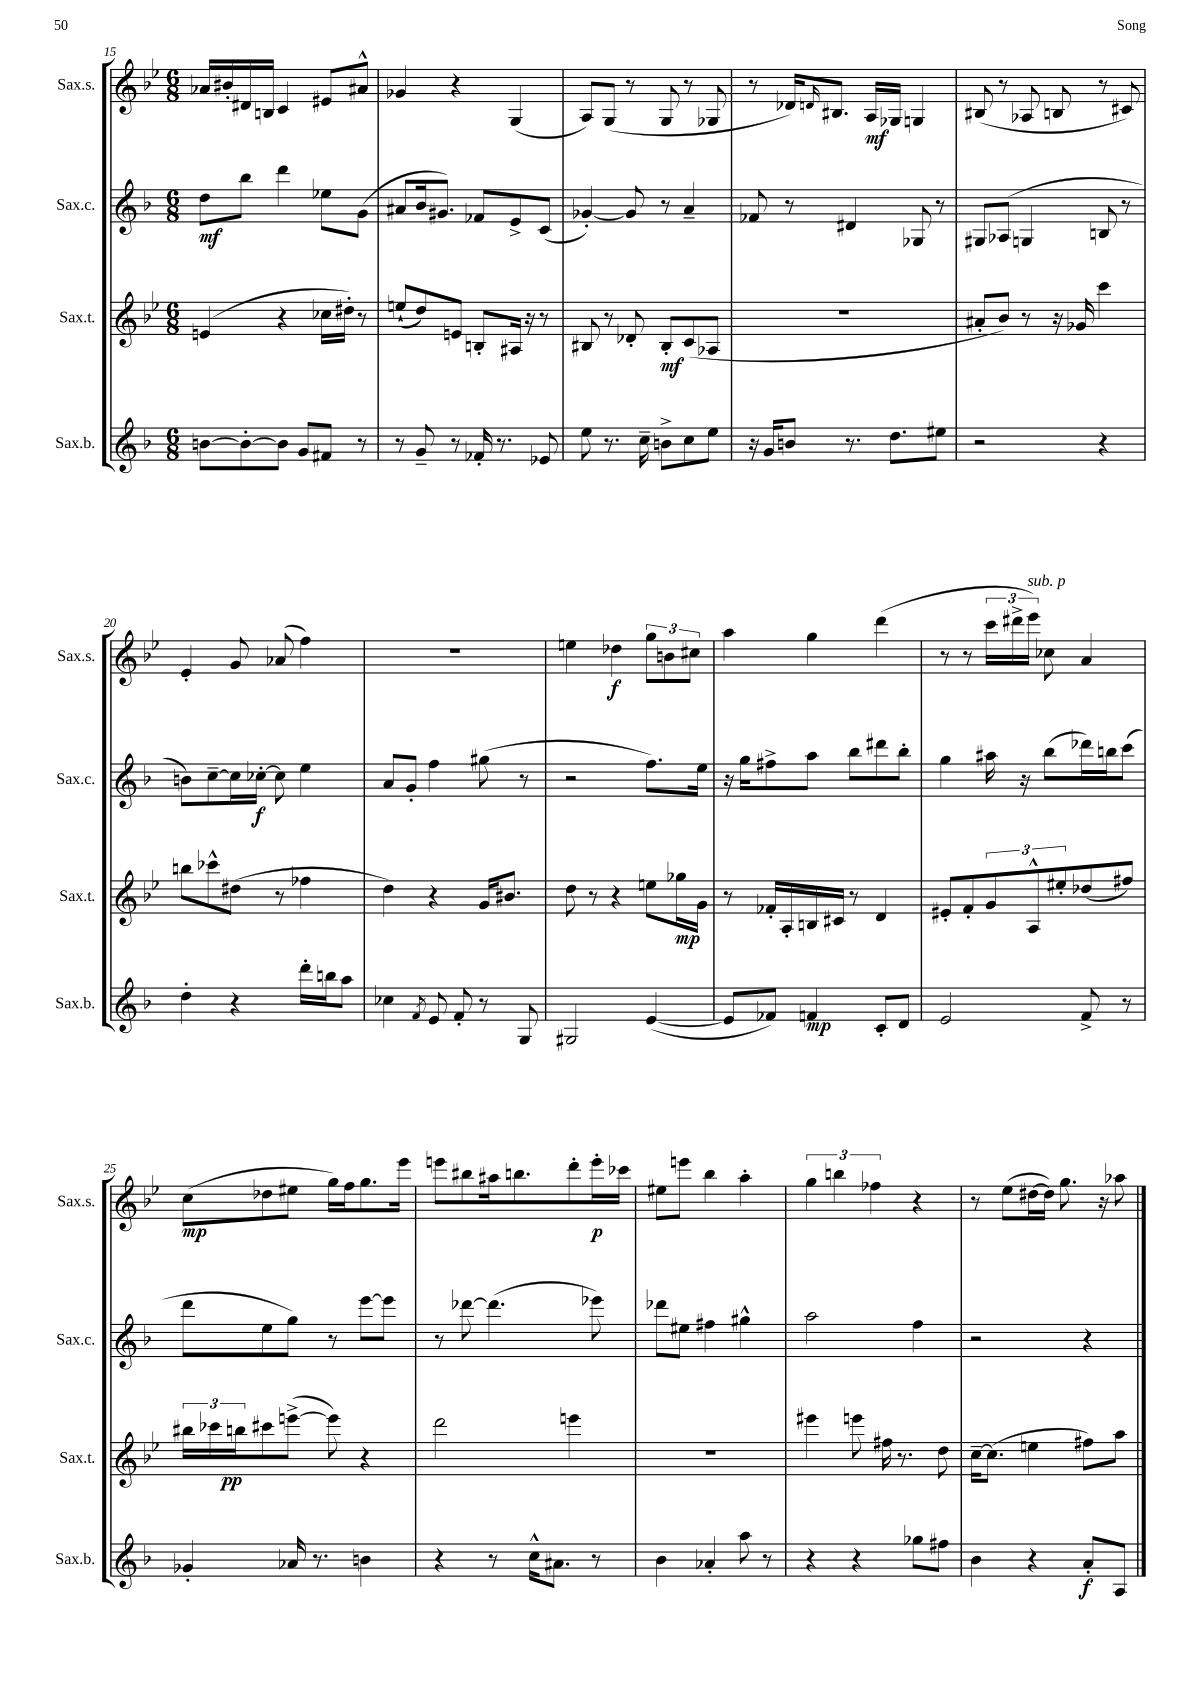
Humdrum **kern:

**kern	**kern	**kern	**kern
*staff4	*staff3	*staff2	*staff1
*clefG2	*clefG2	*clefG2	*clefG2
*k[b-]	*k[b-e-]	*k[b-]	*k[b-e-]
*M6/8	*M6/8	*M6/8	*M6/8
[8b\L	(4e/	8dd\L	16a-/LL
.	.	.	16b#'/
8b'\_	.	8bb-\J	16d#/
.	.	.	16B/JJ
8b\]J	4r	4ddd\	4c/
8g/L	.	.	.
8f#/J	16cc-\LL	8ee-\L	8e#/L
.	16dd#'\JJ)	.	.
8r	8r	(8g\J	8a#^^/J
=	=	=	=
8r	(8ee`/L	8a#/L	4g-/
8g~/	8dd/)	16b-/k	.
.	.	8.g#/J)	.
8r	8e/J	.	4r
16f-'/	8B'/L	8f-/L	.
8.r	.	.	.
.	16A#/Jk	8e^/	(4G/
.	16r	.	.
8e-/	8r	(8c/J	.
=	=	=	=
8ee\	8B#/	[4g-'/)	8A/L)
8.r	8r	.	(8G/J
.	8d-'/	8g-/]	8r
16cc~\	.	.	.
8b^\L	8B#'/L	8r	8G/
8cc\	(8c/	4a~/	8r
8ee\J	8A-/J	.	8G-/
=	=	=	=
16r	2.r	8f-/	8r
16g/LK	.	.	.
8b/J	.	8r	16d-/LK)
.	.	.	16qqd/
.	.	.	8.B#/J
8.r	.	4d#/	.
.	.	.	16A/LL
8.dd\L	.	.	16G-/JJ
.	.	8G-/	4G/
8ee#\J	.	8r	.
=	=	=	=
2r	8a#'/L	8G#/L	(8B#/
.	8b-/J)	(8A-/J	8r
.	8r	4G/	8A-/
.	16r	.	8B/
.	16g-/	.	.
4r	4ccc\	8B/	8r
.	.	8r	8c#/)
=	=	=	=
4dd'\	8bb\L	8b\L)	4e-'/
.	8ccc-^^\	[8cc~\	.
4r	(8dd#\J	16cc\]L	8g/
.	.	[16cc-'\JJ	.
.	8r	8cc-\]	(8a-/
16ddd'\LL	4ff-\	4ee\	4ff\)
16bb\J	.	.	.
8aa\J	.	.	.
=	=	=	=
4cc-\	4dd\)	8a/L	2.r
.	.	8g'/J	.
8qf/	.	.	.
8e/	4r	4ff\	.
8f'/	.	.	.
8r	16g/LK	(8gg#\	.
.	8.b#/J	.	.
8G/	.	8r	.
=	=	=	=
2G#/	8dd\	2r	4ee\
.	8r	.	.
.	4r	.	4dd-\
([4e/	8ee\L	8.ff\L)	12gg\L
.	.	.	12b\
.	16gg-\L	.	.
.	.	.	12cc#\J
.	16g\JJ	16ee\Jk	.
=	=	=	=
8e/]L	8r	16r	4aa\
.	.	16gg\LK	.
8f-/J)	16f-'/LL	8ff#^\	.
.	16A'/	.	.
4f/	16B/	8aa\J	4gg\
.	16c#/JJ	.	.
.	8r	8bb-\L	.
8c'/L	4d/	8ddd#\	(4ddd\
8d/J	.	8bb-'\J	.
=	=	=	=
2e/	8e#'/L	4gg\	8r
.	8f'/	.	8r
.	12g/	16aa#\	24ccc\LL
.	.	.	24ddd#^\
.	.	16r	.
.	12A^^/	.	24eee-\JJ)
.	.	(8bb-\L	8cc-\
.	12ee#'/	.	.
8f^/	(8dd-/	16ddd-\L)	4a/
.	.	16bb\J	.
8r	8ff#/J)	(8ccc\J	.
=	=	=	=
4g-'/	24bb#\LL	8ddd\L	(8cc\L
.	24ccc-\	.	.
.	24bb\J	.	.
.	8ccc#\	8ee\	8dd-\
16a-/	([8eee^\J	8gg\J)	8ee#\J
8.r	.	.	.
.	8eee\])	8r	16gg\LL)
.	.	.	16ff\J
4b\	4r	[8eee\L	8.gg\
.	.	8eee\]J	.
.	.	.	16eee-\Jk
=	=	=	=
4r	2ddd\	8r	8eee\L
.	.	[8ddd-\	8bb#\
8r	.	(4.ddd-\]	16aa#\k
.	.	.	8.bb\
16cc^^\LK	.	.	.
8.a#\J	.	.	.
.	4eee\	.	8ddd'\
8r	.	8eee-\)	16eee'\L
.	.	.	16ccc-\JJ
=	=	=	=
4b-\	2.r	8ddd-\L	8ee#\L
.	.	8ee#\J	8eee\J
4a-'/	.	4ff#\	4bb-\
8aa\	.	4gg#^^\	4aa'\
8r	.	.	.
=	=	=	=
4r	4eee#\	2aa\	6gg\
.	.	.	6bb\
4r	8eee\	.	.
.	.	.	6ff-\
.	16ff#\	.	.
.	8.r	.	.
8gg-\L	.	4ff\	4r
8ff#\J	8dd\	.	.
=	=	=	=
4b-\	[16cc~\LK	2r	8r
.	(8.cc\]J	.	.
.	.	.	(8ee-\L
4r	4ee\	.	[16dd#\L
.	.	.	16dd#\]JJ)
.	.	.	8.gg\
8a'/L	8ff#\L)	4r	.
.	.	.	16r
8A/J	8aa\J	.	8aa-\
==	==	==	==
*-	*-	*-	*-
